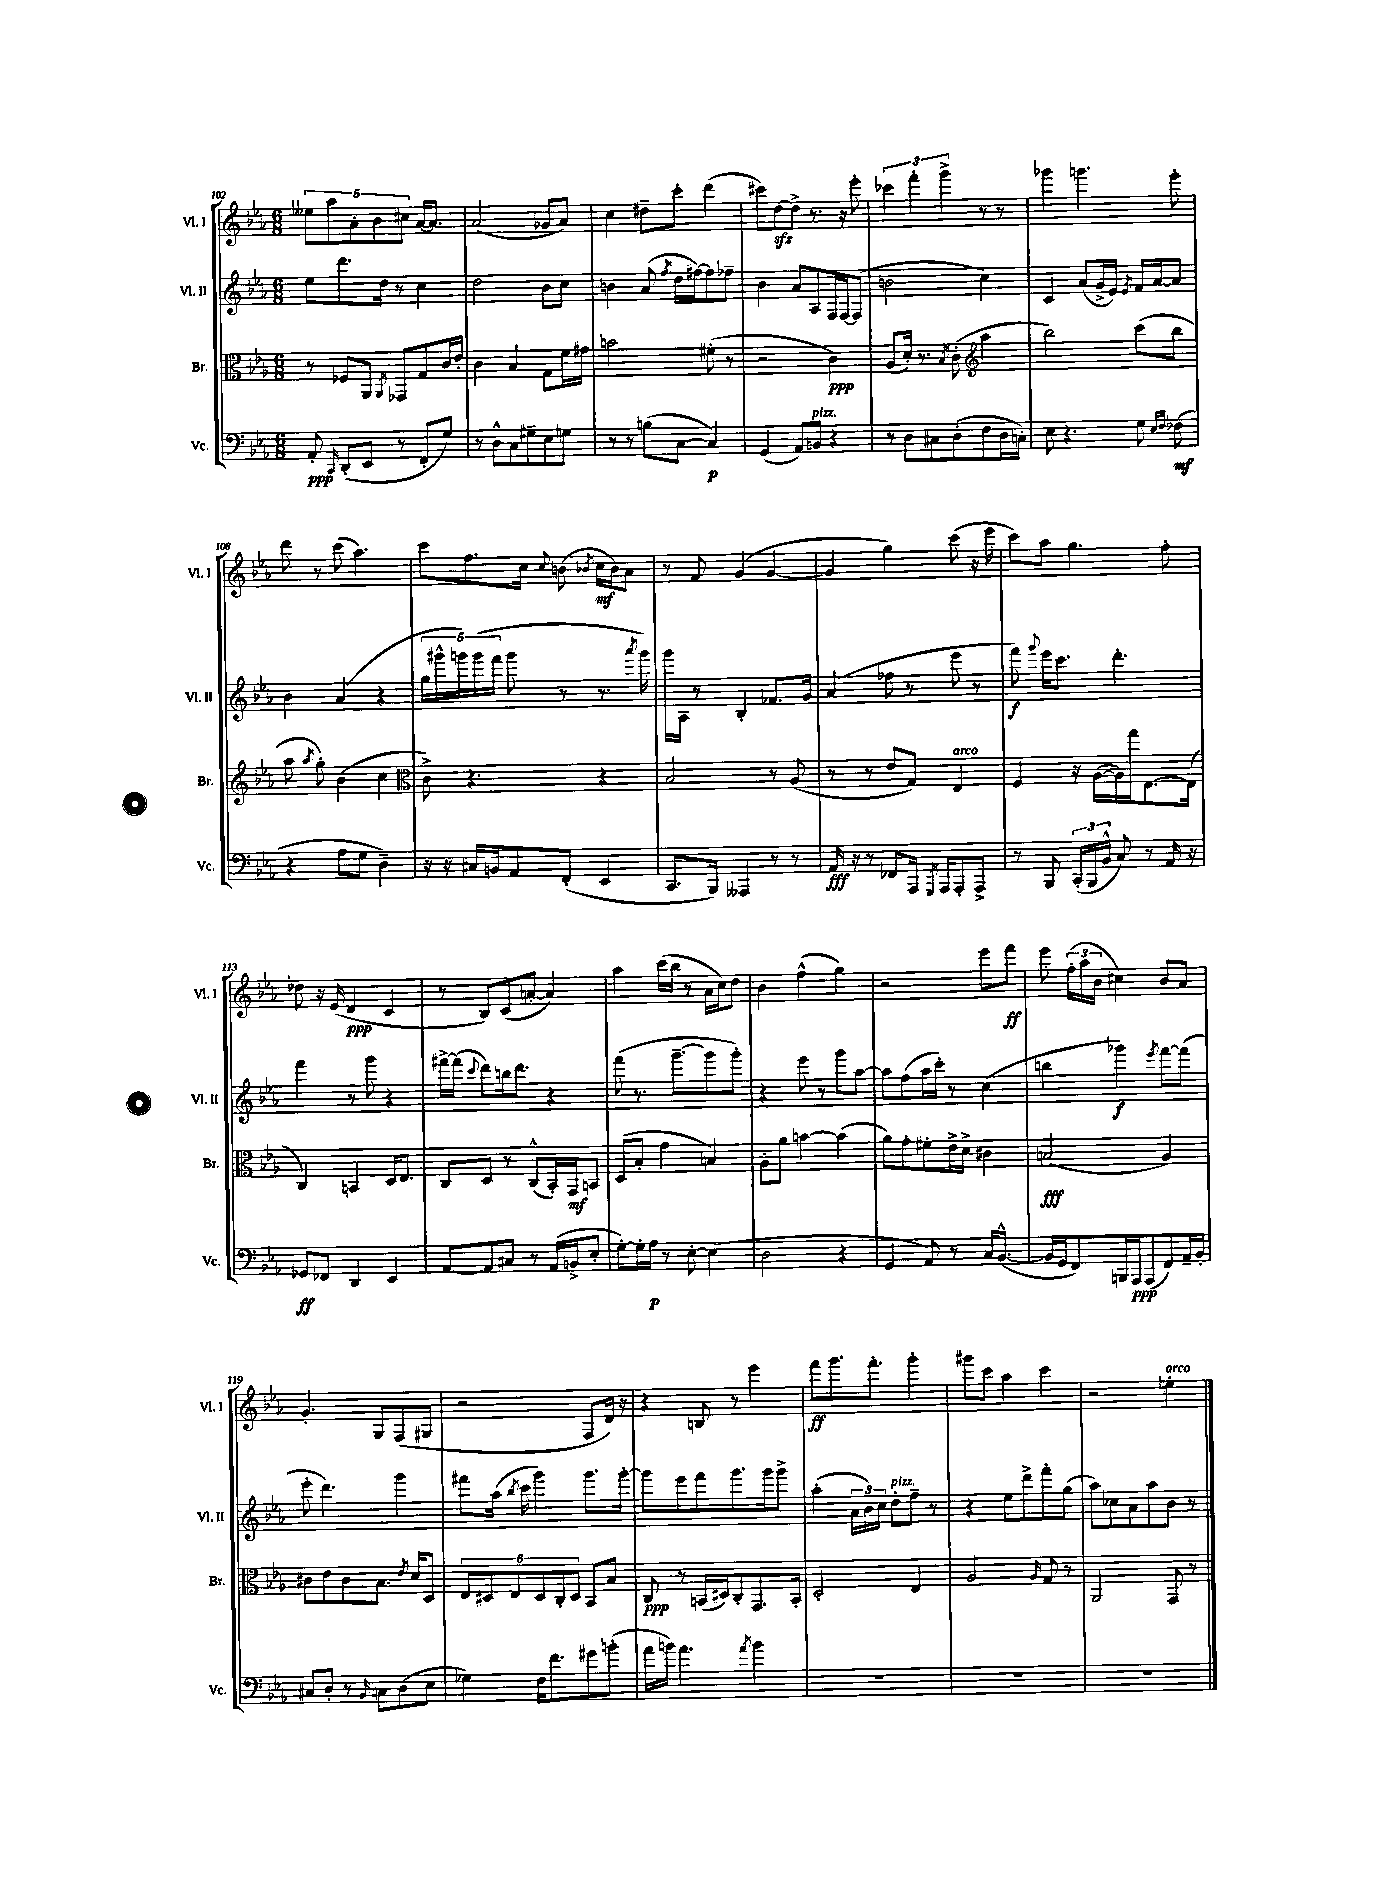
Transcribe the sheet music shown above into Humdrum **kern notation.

**kern	**dynam	**kern	**dynam	**kern	**dynam	**kern	**dynam
*part4	*part4	*part3	*part3	*part2	*part2	*part1	*part1
*staff4	*staff4	*staff3	*staff3	*staff2	*staff2	*staff1	*staff1
*I"Vc.	*	*I"Br.	*	*I"Vl. II	*	*I"Vl. I	*
*I'Vc.	*	*I'Br.	*	*I'Vl. II	*	*I'Vl. I	*
*clefF4	*	*clefC3	*	*clefG2	*	*clefG2	*
*k[b-e-a-]	*	*k[b-e-a-]	*	*k[b-e-a-]	*	*k[b-e-a-]	*
*M6/8	*	*M6/8	*	*M6/8	*	*M6/8	*
=102	=102	=102	=102	=102	=102	=102	=102
8AA-'/	ppp	8r	.	8ee-\L	.	10ee--X\L	.
.	.	.	.	.	.	10aa-\	.
16qqCC/	.	.	.	.	.	.	.
(8DD'/L	.	8F-X/L	.	8.ddd\	.	.	.
.	.	.	.	.	.	10a-'\	.
8EE-/J	.	8AA-/J	.	.	.	.	.
.	.	.	.	.	.	10b-\	.
.	.	.	.	16dd\Jk	.	.	.
.	.	8qAA-/	.	.	.	.	.
8r	.	8GG-X/L	.	8r	.	.	.
.	.	.	.	.	.	10cc#X\J	.
8FF'/L	.	8G/	.	4cc\	.	[16a-/KL	.
.	.	.	.	.	.	8.a-/J]	.
8G/J)	.	16c/L	.	.	.	.	.
.	.	16e-'/JJ	.	.	.	.	.
=103	=103	=103	=103	=103	=103	=103	=103
8r	.	4c\	.	2dd\	.	(2a-/	.
8D^^\L	.	.	.	.	.	.	.
8C\	.	4B-/	.	.	.	.	.
8G#X~\	.	.	.	.	.	.	.
8E-\	.	8G\L	.	8b-\L	.	8g-X/L	.
8Gn\J	.	16f\L	.	8cc\J	.	8a-/J)	.
.	.	16g#X\JJ	.	.	.	.	.
=104	=104	=104	=104	=104	=104	=104	=104
8r	.	2bn\	.	4bn\	.	4cc\	.
8r	.	.	.	.	.	.	.
(8Bn\L	.	.	.	(8a-/	.	8dd#X~\L	.
.	.	.	.	8qff/	.	.	.
[8C\J	.	.	.	16dd\LL	.	8ccc'\J	.
.	.	.	.	[16ff#X\J)	.	.	.
4C/])	p	(8f#X'\	.	8ff#\]	.	(4ddd\	.
.	.	8r	.	8ff-X~\J	.	.	.
=105	=105	=105	=105	=105	=105	=105	=105
(4GG/	.	2r	.	4b-\	.	8ccc#X\L)	.
.	.	.	.	.	.	[8ddzz\	.
8AA-/L)	.	.	.	8a-/L	.	8dd^\J]	.
!LO:TX:a:i:t=pizz.	!	!	!	!	!	!	!
8BBn/J	.	.	.	8A-/	.	8.r	.
4r	.	4c\)	ppp	16F/L	.	.	.
.	.	.	.	[16F/J	.	16r	.
.	.	.	.	(8F/J]	.	8eee-'\	.
=106	=106	=106	=106	=106	=106	=106	=106
8r	.	(8A-/L	.	2bn\	.	6ccc-X\	.
8D\L	.	16d'/Jk)	.	.	.	.	.
.	.	.	.	.	.	6fff'\	.
.	.	8.r	.	.	.	.	.
8C#X\	.	.	.	.	.	.	.
.	.	.	.	.	.	6ggg^\	.
.	.	8qB-/	.	.	.	.	.
(8D'\	.	(8c'\	.	.	.	.	.
*	*	*clefG2	*	*	*	*	*
8F\	.	4aa-\	.	4cc\)	.	8r	.
16D\L	.	.	.	.	.	8r	.
16Cn'\JJ)	.	.	.	.	.	.	.
=107	=107	=107	=107	=107	=107	=107	=107
8E-\	.	2bb-\)	.	4c/	.	4ggg-X\	.
4.r	.	.	.	.	.	.	.
.	.	.	.	(8a-/L	.	4.gggn\	.
.	.	.	.	16g^/L	.	.	.
.	.	.	.	16e-/JJ)	.	.	.
.	.	.	.	8qe-/	.	.	.
8G\	.	(8ccc\L	.	16f/LL	.	.	.
.	.	.	.	[16a-/J	.	.	.
16qqE-/LL	.	.	.	.	.	.	.
16qqF/JJ	.	.	.	.	.	.	.
(8F-X\	mf	8bb-\J	.	8a-/J]	.	8eee-'\	.
!!LO:LB:g=z
=108	=108	=108	=108	=108	=108	=108	=108
4r	.	8aa-\	.	4b-\	.	8ddd\	.
.	.	8qaa-/	.	.	.	.	.
.	.	8gg'\)	.	.	.	8r	.
8A-\L	.	(4b-\	.	(4a-/	.	(8ccc\	.
8G\J	.	.	.	.	.	4.aa-\)	.
4D~\)	.	4cc\	.	4r	.	.	.
=109	=109	=109	=109	=109	=109	=109	=109
*	*	*clefC3	*	*	*	*	*
16r	.	8c^\)	.	20gg\LL	.	8ccc\L	.
.	.	.	.	20ggg#X^^\	.	.	.
16r	.	.	.	.	.	.	.
.	.	.	.	20gggn\)	.	.	.
16C#X/LL	.	4.r	.	.	.	8.ff\	.
.	.	.	.	(20ggg\	.	.	.
16BBn/J	.	.	.	.	.	.	.
.	.	.	.	20fff\JJ	.	.	.
8AA-/	.	.	.	8ggg\	.	.	.
.	.	.	.	.	.	16cc\Jk	.
.	.	.	.	.	.	8qqcc/	.
(8FF'/J	.	.	.	8r	.	(8bn\	.
.	.	.	.	.	.	8qb-X/	.
4EE-/	.	4r	.	8.r	.	16cc\LL	mf
.	.	.	.	.	.	16b-\J)	.
.	.	.	.	.	.	8a-\J	.
.	.	.	.	8qaaa-/	.	.	.
.	.	.	.	16ggg\)	.	.	.
=110	=110	=110	=110	=110	=110	=110	=110
8.CC/L	.	2B-/	.	16ggg\LL	.	8r	.
.	.	.	.	16A-\JJ	.	.	.
.	.	.	.	8r	.	8f/	.
16BBB-/Jk)	.	.	.	.	.	.	.
4AAA--X/	.	.	.	4B-'/	.	(4g/	.
8r	.	8r	.	8.f-X/L	.	[4g/	.
8r	.	(8A-/	.	.	.	.	.
.	.	.	.	16g/Jk	.	.	.
=111	=111	=111	=111	=111	=111	=111	=111
16AA-/	fff	8r	.	(4a-/	.	4g/]	.
16r	.	.	.	.	.	.	.
8r	.	8r	.	.	.	.	.
8FF-X/L	.	8e-/L	.	8ff-X\	.	4gg\)	.
16AAA-/Jk	.	8G/J)	.	8r	.	.	.
8qGGG/	.	.	.	.	.	.	.
16AAA-/KL	.	.	.	.	.	.	.
!	!	!LO:TX:a:i:t=arco	!	!	!	!	!
8AAA-'/	.	4E-/	.	8eee-\	.	(8ccc\	.
8AAA-^/J	.	.	.	8r	.	16r	.
.	.	.	.	.	.	16eee-\	.
=112	=112	=112	=112	=112	=112	=112	=112
8r	.	4F/	.	8fff\)	f	8ccc\L)	.
.	.	.	.	8qqggg/	.	.	.
8BBB-/	.	.	.	16eee-\KL	.	8aa-\J	.
.	.	.	.	8.ccc\J	.	.	.
(24CC'/LL	.	16r	.	.	.	4.gg\	.
24BBB-/	.	.	.	.	.	.	.
.	.	([16A-\LL	.	.	.	.	.
24BB-^^/JJ	.	.	.	.	.	.	.
8C/)	.	16A-\])	.	4.ddd'\	.	.	.
.	.	16gg\J	.	.	.	.	.
8r	.	[8.E-\	.	.	.	.	.
16AA-/	.	.	.	.	.	8ff'\	.
16r	.	(16E-\Jk]	.	.	.	.	.
!!LO:LB:g=z
=113	=113	=113	=113	=113	=113	=113	=113
8GG-X/L	ff	4C/)	.	4fff\	.	8dd-X\	.
8FF-X/J	.	.	.	.	.	16r	.
.	.	.	.	.	.	(16e-/	.
4DD/	.	4BBn/	.	8r	.	4d/	ppp
.	.	.	.	8ggg\	.	.	.
4EE-/	.	16D/KL	.	4r	.	4c/	.
.	.	8.E-/J	.	.	.	.	.
=114	=114	=114	=114	=114	=114	=114	=114
[8AA-/L	.	8C/L	.	[16fff#X^\LL	.	8r	.
.	.	.	.	(16fff#\JJ]	.	.	.
.	.	.	.	8qqccc/	.	.	.
8AA-/]	.	8D/J	.	8ddd\L)	.	8B-/L)	.
8C#X/J	.	8r	.	16bbn\k	.	(8c/	.
.	.	.	.	8.ddd\J	.	.	.
8r	.	(8C^^/L	.	.	.	[8an'/J	.
(16AA-/LL	.	16BB-'/L)	.	4r	.	4a/])	.
16BBn^/J	.	16GG/J	mf	.	.	.	.
8E-'/J	.	8BBn/J	.	.	.	.	.
=115	=115	=115	=115	=115	=115	=115	=115
[8G'\L)	.	(8D/L	.	(8fff\	.	4aa-\	.
16G'\L]	.	8B-'/J	.	8.r	.	.	.
16A-\JJ	p	.	.	.	.	.	.
8r	.	4g\	.	.	.	(16ccc\LL	.
.	.	.	.	[8.ggg~\L	.	16bb-\JJ	.
[8E-'\	.	.	.	.	.	8r	.
(4E-\]	.	4Bn/)	.	8ggg\]	.	16a-\LL	.
.	.	.	.	.	.	16cc\J)	.
.	.	.	.	8ggg'\J)	.	8dd\J	.
=116	=116	=116	=116	=116	=116	=116	=116
2D\	.	8A-'\L	.	4r	.	4b-\	.
.	.	8a-\J	.	.	.	.	.
.	.	[4bn\	.	8eee-\	.	(4ff^^\	.
.	.	.	.	8r	.	.	.
4r	.	(4b\]	.	8ggg\L	.	4gg\)	.
.	.	.	.	[8aa-\J	.	.	.
=117	=117	=117	=117	=117	=117	=117	=117
4GG/	.	8a-\L)	.	8aa-\L]	.	2r	.
.	.	8g'\	.	(8ff\	.	.	.
8AA-/)	.	8f#X'\	.	16aa-\L	.	.	.
.	.	.	.	16ccc'\JJ)	.	.	.
8r	.	16e-^\L	.	8r	.	.	.
.	.	16d^\JJ	.	.	.	.	.
16C/KL	.	4c#X\	.	(4cc\	.	8eee-\L	.
([8.BB-^^/J	.	.	.	.	.	.	.
.	.	.	.	.	.	8fff\J	ff
=118	=118	=118	=118	=118	=118	=118	=118
16BB-/LL]	.	(2Bn/	fff	4bbn\	.	8eee-\	.
16GG/J	.	.	.	.	.	.	.
8FF/)	.	.	.	.	.	(24ff'\LL	.
.	.	.	.	.	.	24aa-\	.
.	.	.	.	.	.	24b-\JJ	.
16BBBn/L	.	.	.	4ggg-X\)	f	4cc#X\)	.
16AAA-/J	ppp	.	.	.	.	.	.
(8AAA-/	.	.	.	.	.	.	.
.	.	.	.	8qeee-/	.	.	.
8FF/)	.	4A-/)	.	[8fff\L	.	8b-/L	.
16AA-~/L	.	.	.	(8fff\J]	.	8a-/J	.
16BB-'/JJ	.	.	.	.	.	.	.
!!LO:LB:g=z
=119	=119	=119	=119	=119	=119	=119	=119
8C#X/L	.	8c#X\L	.	8eee-'\	.	4.g'/	.
8D'/J	.	8e-\	.	4.ddd\)	.	.	.
8r	.	8c#\	.	.	.	.	.
16qqBB-/	.	.	.	.	.	.	.
8Cn\L	.	8.B-\J	.	.	.	8G/L	.
(8D\	.	.	.	4ggg\	.	(8F/	.
.	.	8qe-/	.	.	.	.	.
.	.	16d/KL	.	.	.	.	.
8E-\J	.	8D/J	.	.	.	8G#X/J	.
=120	=120	=120	=120	=120	=120	=120	=120
4G-X\)	.	12E-/L	.	8fff#X\L	.	2r	.
.	.	12D#X/	.	.	.	.	.
.	.	.	.	(16aa-\Jk	.	.	.
.	.	12E-/	.	.	.	.	.
.	.	.	.	8qbb-/	.	.	.
.	.	.	.	16ccc\	.	.	.
16F\KL	.	12D#/	.	4ggg\)	.	.	.
8.f\	.	.	.	.	.	.	.
.	.	12C'/	.	.	.	.	.
.	.	12D#/J	.	.	.	.	.
8g#X\	.	8BB-/L	.	8.ggg\L	.	8F/L	.
(8bn'\J	.	8B-/J	.	.	.	16d/Jk)	.
.	.	.	.	[16ggg'\Jk	.	16r	.
=121	=121	=121	=121	=121	=121	=121	=121
16a-\LL	.	8C/	ppp	8ggg\L]	.	4r	.
16bn\JJ)	.	.	.	.	.	.	.
4.a-\	.	8r	.	8eee-\	.	.	.
.	.	(16BBn/LL	.	8fff\	.	8Bn/	.
.	.	16D#X/J)	.	.	.	.	.
.	.	8C'/	.	8.ggg\	.	8r	.
8qa-/	.	.	.	.	.	.	.
4b\	.	8.GG/	.	.	.	4eee-\	.
.	.	.	.	16ggg\k	.	.	.
.	.	.	.	8ggg^\J	.	.	.
.	.	16BB'/Jk	.	.	.	.	.
=122	=122	=122	=122	=122	=122	=122	=122
2.r	.	2D'/	.	(4aa-'\	.	8fff\L	ff
.	.	.	.	.	.	8.ggg\	.
.	.	.	.	24a-\LL	.	.	.
.	.	.	.	24b-\)	.	.	.
.	.	.	.	.	.	8.fff'\J	.
.	.	.	.	24cc\JJ	.	.	.
!	!	!	!	!LO:TX:a:i:t=pizz.	!	!	!
.	.	.	.	8dd'\L	.	.	.
.	.	4E-/	.	8ff~\J	.	4ggg'\	.
.	.	.	.	8r	.	.	.
=123	=123	=123	=123	=123	=123	=123	=123
2.r	.	2A-/	.	4r	.	8ggg#X\L	.
.	.	.	.	.	.	8ccc\J	.
.	.	.	.	8ee-\L	.	4aa-\	.
.	.	.	.	8ddd^\	.	.	.
.	.	16qqA-/	.	.	.	.	.
.	.	8G/	.	8fff'\	.	4ccc\	.
.	.	8r	.	(8gg\J	.	.	.
=124	=124	=124	=124	=124	=124	=124	=124
2.r	.	2AA-/	.	8aa-\L)	.	2r	.
.	.	.	.	8cc-X\	.	.	.
.	.	.	.	8a-\	.	.	.
.	.	.	.	8aa-\	.	.	.
!	!	!	!	!	!	!LO:TX:a:i:t=arco	!
.	.	8GG/	.	8b-\J	.	4een'\	.
.	.	8r	.	8r	.	.	.
==	==	==	==	==	==	==	==
*-	*-	*-	*-	*-	*-	*-	*-
